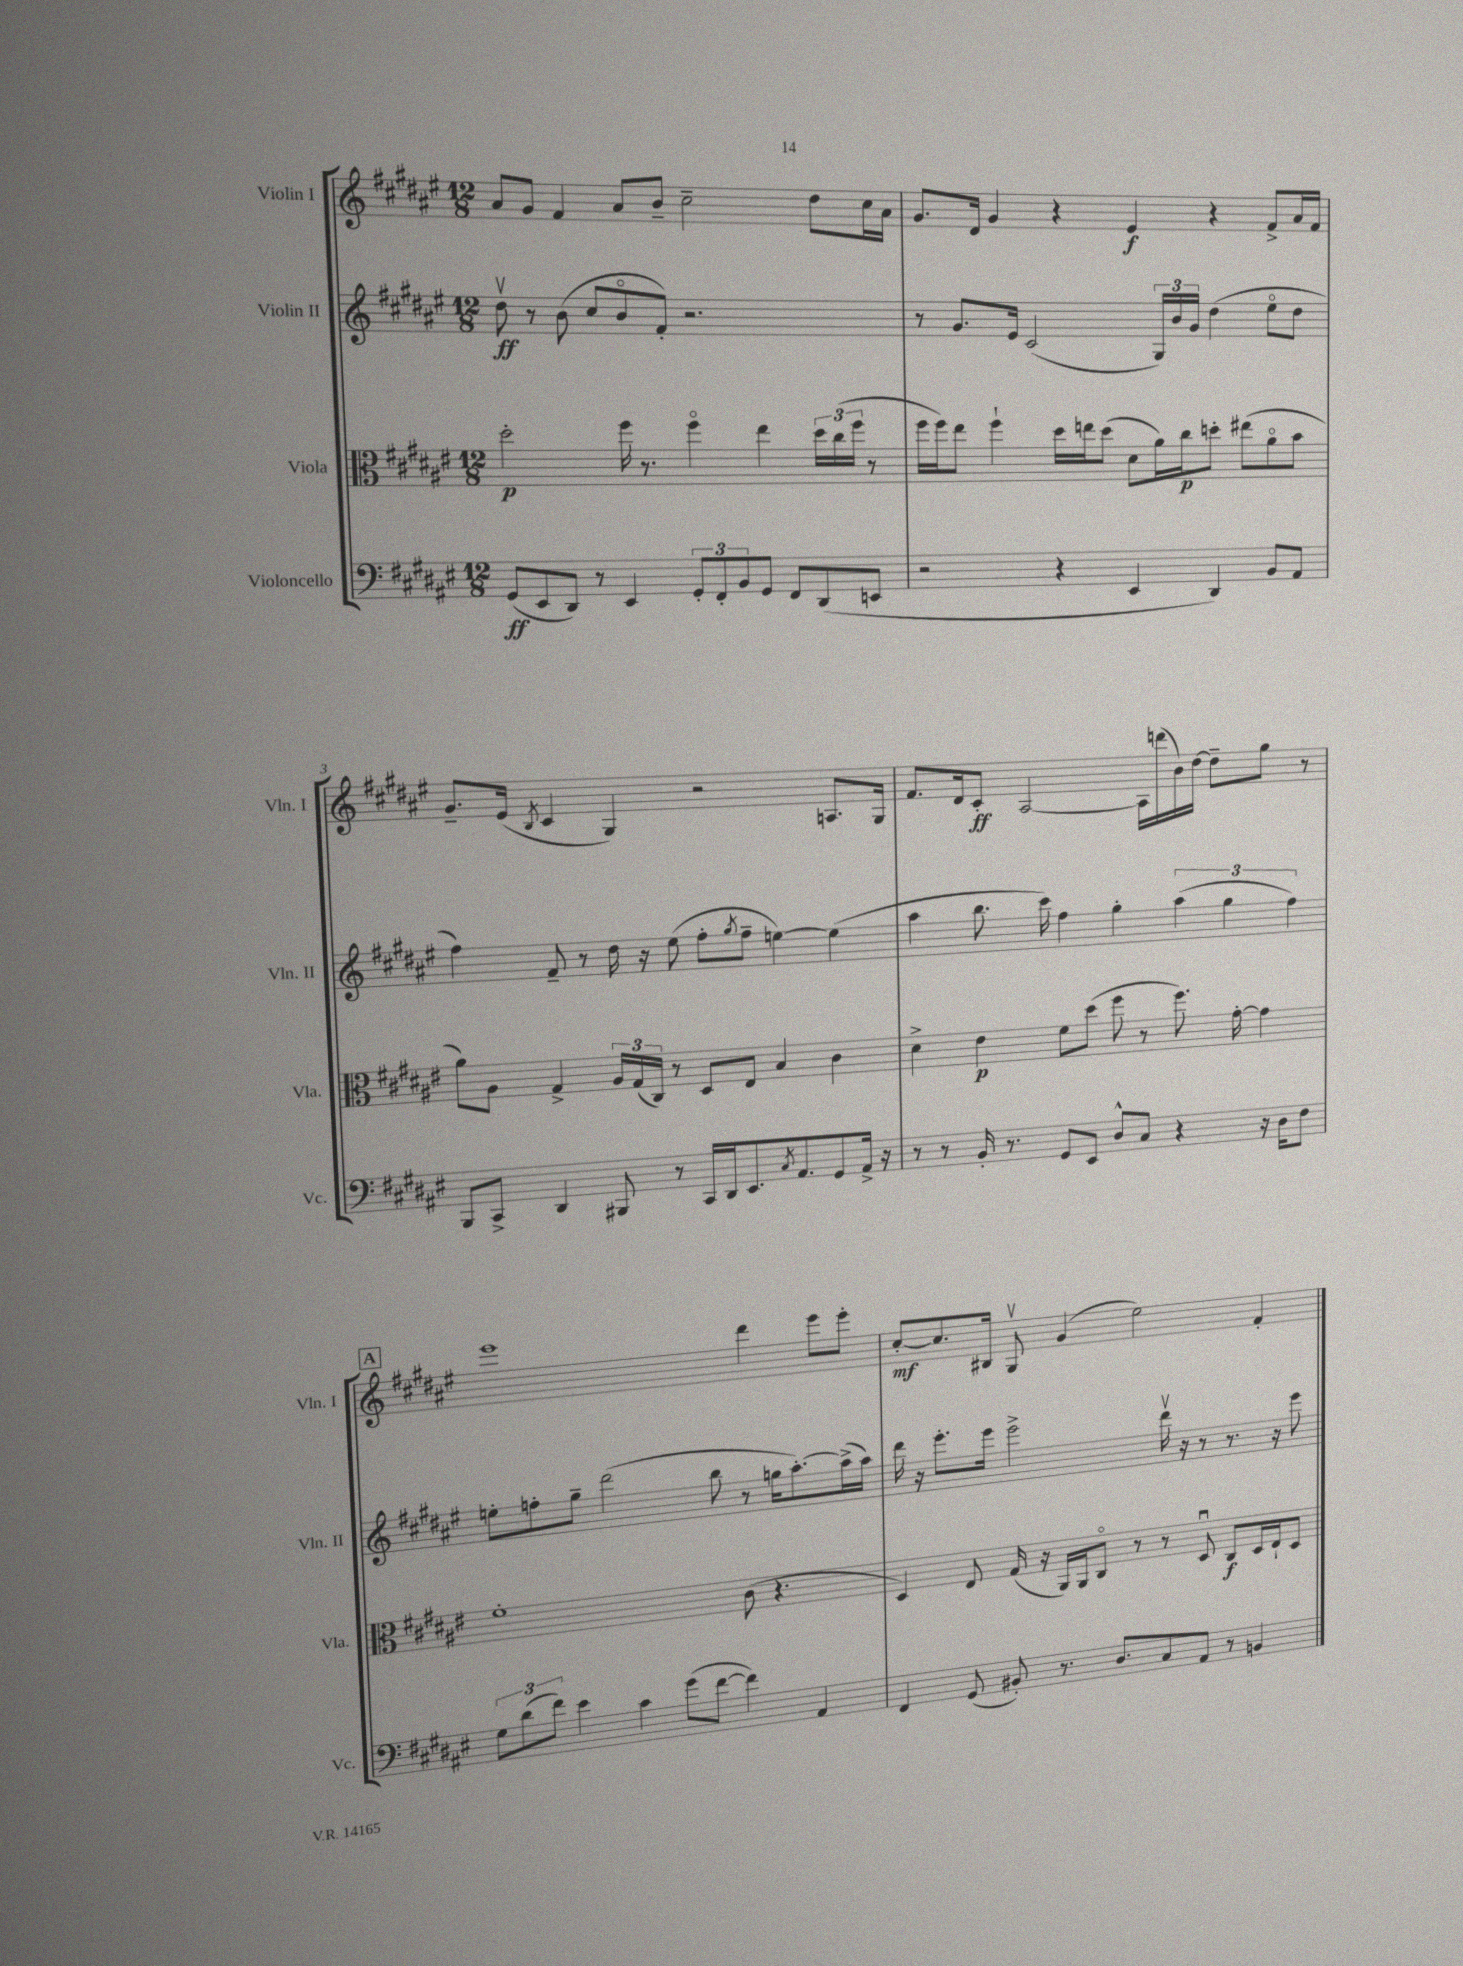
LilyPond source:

<<
\new StaffGroup <<
\new Staff = "s0" \with { instrumentName = "Violin I" shortInstrumentName = "Vln. I" } {
    \clef treble \key fis \major \numericTimeSignature \time 12/8
    ais'8 gis'8 fis'4 ais'8 b'8-- cis''2-- dis''8 cis''16 ais'16 |
    gis'8. dis'16 gis'4 r4 eis'4\f r4 fis'8-> ais'16 fis'16 |
    gis'8.-- eis'16( \acciaccatura { b8 } cis'4 gis4) r2 a8. gis16 |
    fis'8. dis'16 cis'8-.\ff ais2~ ais16 d'''16( b'16) dis''16~ dis''8-- gis''8 r8 |
    \mark \markup { \box "A" } eis'''1 dis'''4 eis'''8 eis'''8-. |
    cis''8~-.\mf cis''8. bis16 gis8\upbow gis'4( eis''2) fis'4-. \bar "|." |
}
\new Staff = "s1" \with { instrumentName = "Violin II" shortInstrumentName = "Vln. II" } {
    \clef treble \key fis \major \numericTimeSignature \time 12/8
    dis''8\upbow\ff r8 b'8( cis''8 b'8\flageolet fis'8-.) r2. |
    r8 gis'8. eis'16 cis'2( \tuplet 3/2 { gis16) b'16 gis'16 } dis''4( eis''8\flageolet dis''8 |
    fis''4) fis'8-- r8 dis''16 r16 eis''8( fis''8-. \acciaccatura { gis''8 } fis''8-- e''4~) e''4( |
    ais''4 b''8. cis'''16) fis''4 gis''4-. \tuplet 3/2 { ais''4( gis''4 fis''4) } |
    \mark \markup { \box "A" } e''8-. f''8-. gis''8-- dis'''2( b''8 r8 g''16 ais''8.~-.) ais''16->( ais''16) |
    dis'''16 r16 eis'''8.-. eis'''16 eis'''2-> dis'''16\upbow r16 r8 r8. r16 eis'''8 \bar "|." |
}
\new Staff = "s2" \with { instrumentName = "Viola" shortInstrumentName = "Vla." } {
    \clef alto \key fis \major \numericTimeSignature \time 12/8
    dis''2-.\p fis''16 r8. fis''4\flageolet eis''4 \tuplet 3/2 { dis''16 cis''16( fis''16 } r8 |
    fis''16 fis''16) eis''8 fis''4-! dis''16 e''16 dis''8( dis'8 ais'16) cis''16\p d''8-. eis''8( ais'8\flageolet b'8 |
    ais'8) ais8 gis4-> \tuplet 3/2 { ais16 gis16( cis16) } r8 dis8 eis8 b4 cis'4 |
    dis'4-> eis'4\p fis'8 dis''8( fis''8 r8 fis''8.) gis'16~-. gis'4 |
    \mark \markup { \box "A" } fis'1-. cis'8( r4. |
    dis4) eis8 gis16( r16 ais,16) ais,16 cis8\flageolet r8 r8 dis8\downbow cis8\f dis16 eis16-! dis8 \bar "|." |
}
\new Staff = "s3" \with { instrumentName = "Violoncello" shortInstrumentName = "Vc." } {
    \clef bass \key fis \major \numericTimeSignature \time 12/8
    gis,8\ff( eis,8 dis,8) r8 eis,4 \tuplet 3/2 { gis,8-. fis,8-. b,8 } gis,8 fis,8 dis,8( e,8 |
    r2 r4 eis,4 dis,4) b,8 ais,8 |
    b,,8 cis,8-> dis,4 bis,,8 r8 cis,16 dis,16 eis,8. \acciaccatura { cis8 } ais,8. gis,8 ais,16-> r16 |
    r8 r8 b,16-. r8. gis,8 eis,8 dis8-^ cis8 r4 r16 dis16 fis8 |
    \mark \markup { \box "A" } \tuplet 3/2 { gis8 dis'8( fis'8) } eis'4 cis'4 gis'8( fis'8~ fis'4) ais,4 |
    fis,4 gis,8( bis,8-.) r8. dis8. cis8 ais,8 r8 b,4 \bar "|." |
}
>>
>>
